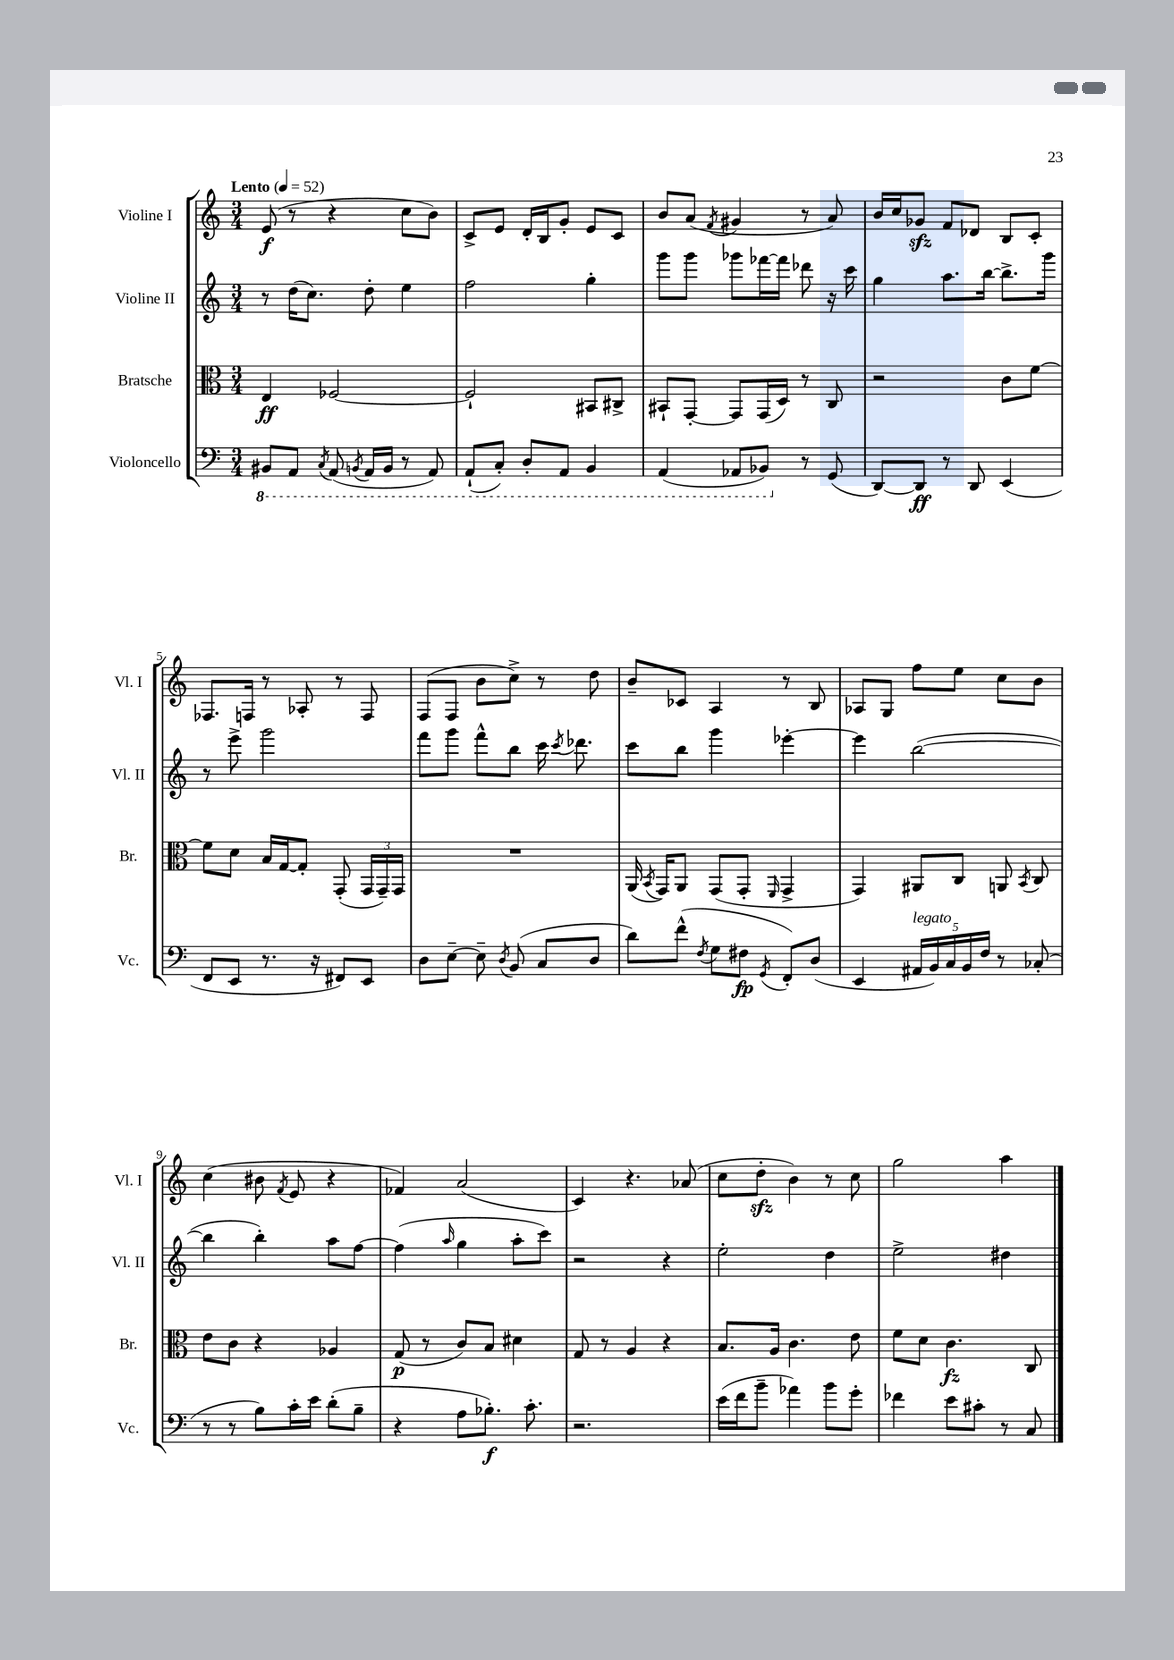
<<
\new StaffGroup <<
\new Staff = "s0" \with { instrumentName = "Violine I" shortInstrumentName = "Vl. I" } {
    \clef treble \key c \major \numericTimeSignature \time 3/4 \tempo "Lento" 4 = 52
    \autoBeamOff e'8\f( r8 r4 c''8[ b'8]) |
    c'8[-> e'8] d'16[-. b16 g'8]-. e'8[ c'8] |
    b'8[ a'8]( \acciaccatura { f'8 } gis'4 r8 a'8) |
    b'16[ c''16 ges'8]\sfz f'8[ des'8] b8[ c'8]-. |
    fes8.[ f16] r8 aes8-. r8 f8 |
    f8[( f8] b'8[ c''8]->) r8 d''8 |
    b'8[-- ces'8] a4 r8 b8 |
    aes8[ g8] f''8[ e''8] c''8[ b'8] |
    c''4( bis'8 \acciaccatura { f'8 } e'8 r4 |
    fes'4) a'2( |
    c'4) r4. aes'8( |
    c''8[ d''8]-.\sfz b'4) r8 c''8 |
    g''2 a''4 \bar "|." |
}
\new Staff = "s1" \with { instrumentName = "Violine II" shortInstrumentName = "Vl. II" } {
    \clef treble \key c \major \numericTimeSignature \time 3/4
    \autoBeamOff r8 d''16[( c''8.]) d''8-. e''4 |
    f''2 g''4-. |
    g'''8[ g'''8] ges'''8[ fes'''16~ fes'''16] des'''8 r16 c'''16 |
    g''4 a''8.[ b''16]~ b''8.[-> g'''16] |
    r8 e'''8-> g'''2 |
    f'''8[ g'''8] f'''8[-^ b''8] c'''16 \acciaccatura { c'''8 } des'''8. |
    c'''8[ b''8] g'''4 ees'''4~-. |
    ees'''4 b''2~( |
    b''4 b''4-.) a''8[ f''8]~ |
    f''4( \grace { a''16 } g''4 a''8[-. c'''8]) |
    r2 r4 |
    e''2-. d''4 |
    e''2-> dis''4 \bar "|." |
}
\new Staff = "s2" \with { instrumentName = "Bratsche" shortInstrumentName = "Br." } {
    \clef alto \key c \major \numericTimeSignature \time 3/4
    \autoBeamOff e4\ff fes2~ |
    fes2-! bis,8[ cis8]-> |
    bis,8[-! g,8]~-. g,8[ g,16( d16]) r8 c8 |
    r2 c'8[ f'8]~ |
    f'8[ d'8] b16[ g16~ g8]-. g,8-.( \tuplet 3/2 { g,16[ g,16--) g,16] } |
    R2. |
    a,16( \acciaccatura { b,8 } g,16[) a,8] g,8[( g,8]-. \grace { f,16 } g,4-> |
    g,4) ais,8[ c8] a,8 \acciaccatura { b,8 } c8 |
    e'8[ c'8] r4 aes4 |
    g8\p( r8 c'8[) b8] dis'4 |
    g8 r8 a4 r4 |
    b8.[ a16] c'4. e'8 |
    f'8[ d'8] c'4.\fz c8 \bar "|." |
}
\new Staff = "s3" \with { instrumentName = "Violoncello" shortInstrumentName = "Vc." } {
    \clef bass \key c \major \numericTimeSignature \time 3/4
    \autoBeamOff \ottava #-1 bis,,8[ a,,8] \acciaccatura { c,8 } a,,8( \acciaccatura { b,,8 } a,,16[ b,,16] r8 a,,8) |
    a,,8[-!( c,8]-.) d,8[-. a,,8] b,,4 |
    a,,4( aes,,8[ bes,,8]) \ottava #0 r8 g,8( |
    d,8[~) d,8]\ff r8 d,8 e,4( |
    f,8[ e,8] r8. r16 fis,8[) e,8] |
    d8[ e8]~-- e8-- \acciaccatura { d8 } b,8( c8[ d8] |
    d'8[) f'8]-^( \acciaccatura { f8 } g8[ fis8]\fp \acciaccatura { g,8 } f,8[-.) d8]( |
    e,4 \tuplet 5/4 { ais,16[^\markup { \italic "legato" } b,16) c16 b,16 f16] } r8 ces8-.( |
    r8 r8 b8[) c'16-. e'16] d'8[-.( b8]-- |
    r4 a8[ bes8.]-.\f) c'8.-. |
    r2. |
    e'16[( f'16 b'8]-- aes'4) b'8[ g'8]-. |
    fes'4 e'8[ cis'8]-. r8 c8 \bar "|." |
}
>>
>>
